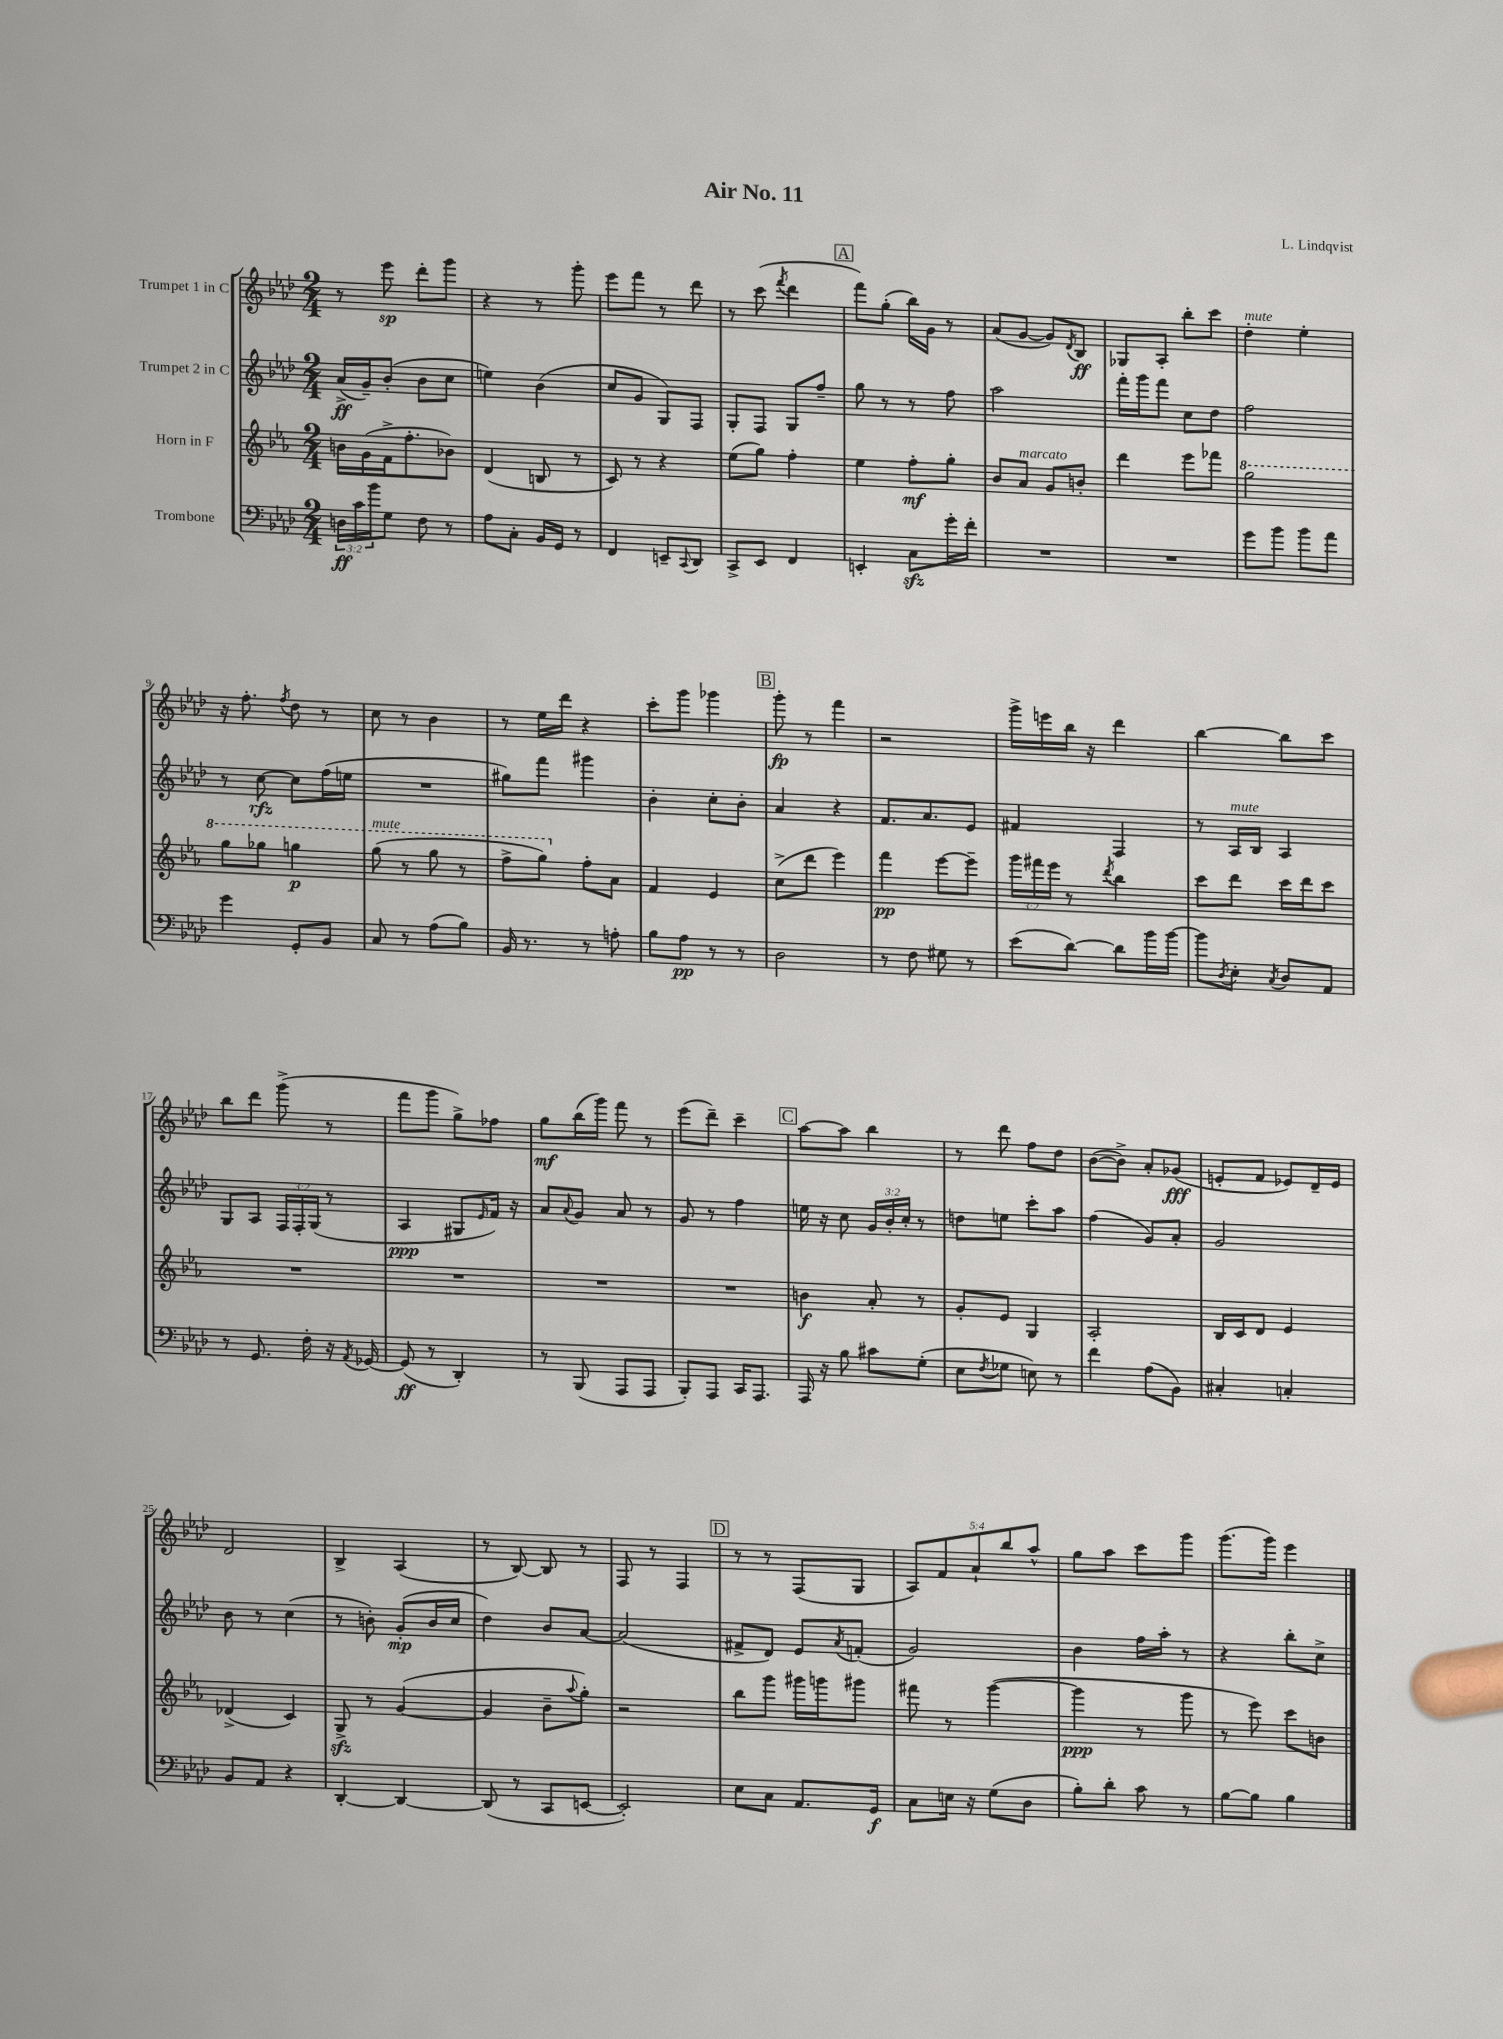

**kern	**kern	**kern	**kern
*staff4	*staff3	*staff2	*staff1
*clefF4	*clefG2	*clefG2	*clefG2
*k[b-e-a-d-]	*k[b-e-a-]	*k[b-e-a-d-]	*k[b-e-a-d-]
*M2/4	*M2/4	*M2/4	*M2/4
24D	16b	(16a-^	8r
24c	.	.	.
.	(16g	16g~)	.
24b-	.	.	.
8G	16f^	(8b-'	8eee-
.	8.ff'	.	.
8F	.	8b-	8ddd-'
8r	8b-)	8cc	8ggg
=	=	=	=
8A-	(4d	4ee)	4r
8C'	.	.	.
16BB-	8B	(4b-	8r
16GG	.	.	.
8r	8r	.	8ggg'
=	=	=	=
4FF	8c)	8cc	8eee-
.	8r	8g	8fff
8EE~	4r	8G)	8r
8qqCC	.	.	.
8DD-	.	8F	8ddd-
=	=	=	=
8CC^	(8ee-	8G'	8r
8EE-	8gg)	8F	(8ccc
.	.	.	8qfff
4FF	4ff'	8G	4ddd-
.	.	8ff~	.
=	=	=	=
4EE'	4ee-	8gg	8fff)
.	.	8r	(8gg'
8C	8ff'	8r	16bb-)
.	.	.	16g
16g'	8gg'	8ff	8r
16f'	.	.	.
=	=	=	=
2r	8b-	2aa-	(8a-
.	8a-	.	[8g
.	8g	.	8g])
.	.	.	8qd-
.	8b'	.	8B-
=	=	=	=
2r	4ddd	16fff'	8G-
.	.	16ggg	.
.	.	8fff	8A-'
.	8eee-	8cc	8bb-'
.	8fff-	8dd-	8ccc
=	=	=	=
8g	2ggg	2ff	4dd-'
8b-	.	.	.
8b-	.	.	4ee-'
8a-	.	.	.
=	=	=	=
4g	8ggg	8r	16r
.	.	.	8.ff'
.	8ggg-	[8cc	.
.	.	.	8qff
8GG'	4ggg	8cc]	8dd-
8BB-	.	(16ff	8r
.	.	16ee	.
=	=	=	=
8C	(8ggg	2r	8cc
8r	8r	.	8r
(8A-	8ggg	.	4b-
8B-)	8r	.	.
=	=	=	=
16BB-	8fff^	8gg#)	8r
8.r	.	.	.
.	8ggg)	8fff	16ee-
.	.	.	16ddd-
8r	8ff'	4ggg#	4r
8A'	8a-	.	.
=	=	=	=
8B-	4f	4b-'	8ccc'
8A-	.	.	8ggg
8r	4e-	8cc'	4ggg-
8r	.	8b-'	.
=	=	=	=
2D-	(8cc^	4a-	8ggg'
.	8ddd	.	8r
.	4eee-)	4r	4fff
=	=	=	=
8r	4fff	8.f	2r
8F	.	.	.
.	.	8.a-	.
8G#	[8eee-	.	.
8r	8eee-~]	8e-	.
=	=	=	=
(8e-	24ggg	4f#	16ggg^
.	24fff#	.	.
.	.	.	16eee
.	24eee-	.	.
[8d-)	8r	.	16bb-
.	.	.	16r
.	8qddd	.	.
8d-]	4bb-	4F	4ddd-
16b-	.	.	.
[16b-	.	.	.
=	=	=	=
8b-]	8ccc	8r	[4bb-
8qD-	.	.	.
8E-'	8ddd	16A-	.
.	.	16B-	.
8qC	.	.	.
8D-	16ccc	4A-	8bb-]
.	16ddd	.	.
8AA-	8ccc	.	8ccc
=	=	=	=
8r	2r	8G	8bb-
8.GG	.	8A-	8ddd-
.	.	24F	(8ggg^
.	.	24F'	.
16F'	.	.	.
.	.	(24G	.
16r	.	8r	8r
8qAA-	.	.	.
[16GG-	.	.	.
=	=	=	=
(8GG-]	2r	4A-	8fff
8r	.	.	8ggg
4DD-')	.	8G#	8gg^)
.	.	16qqe-	.
.	.	16f)	8ff-
.	.	16r	.
=	=	=	=
8r	2r	8a-	8gg
.	.	8qqa-	.
(8BBB-	.	8g	(16bb-
.	.	.	16ggg)
8AAA-	.	8a-	8fff
8AAA-	.	8r	8r
=	=	=	=
8BBB-')	2r	8g	(8eee-
8AAA-	.	8r	8ddd-~)
16CC	.	4ff	4ccc~
8.AAA-	.	.	.
=	=	=	=
16AAA-	4b	16ee	[8aa-
16r	.	16r	.
8B-	.	8cc	8aa-]
8c#	8a-'	24g	4bb-
.	.	24b-'	.
.	.	24cc'	.
(8G'	8r	8r	.
=	=	=	=
8E-	8g'	8dd	8r
8qF	.	.	.
8G-	8e-	8ee	8ddd-
8E)	4G	8ccc'	8ff
8r	.	8aa-	8dd-
=	=	=	=
4f	2A-'	(4ff	([8b-
.	.	.	8b-^])
(8A-	.	8g)	8a-'
8BB-)	.	8a-'	(8g-
=	=	=	=
4C#'	16B-	2g	8e'
.	16c	.	.
.	8d	.	8f
4C'	4e-	.	8e-)
.	.	.	16d-~
.	.	.	16e-
=	=	=	=
8BB-	(4d-^	8b-	2d-
8AA-	.	8r	.
4r	4c)	(4cc	.
=	=	=	=
[4DD-'	8G^	8r	4B-^
.	8r	8b')	.
4DD-_	([4g	(8g'	(4A-
.	.	16b	.
.	.	16cc	.
=	=	=	=
(8DD-]	4g]	4dd-)	8r
8r	.	.	[8B-)
8CC	8b-~	8b-	8B-]
.	8qqaa-	.	.
[8EE	8gg')	[8a-	8r
=	=	=	=
2EE'])	2r	(2a-]	8F
.	.	.	8r
.	.	.	4F
=	=	=	=
8E-	8bb-	8f#^	8r
8C	8ggg	8d-)	8r
8.AA-	16ggg#	8e-	(8F
.	16ggg	.	.
.	.	8qa-	.
.	8ggg#	(8f'	8G
16GG	.	.	.
=	=	=	=
8C	8fff#	2g)	10A-)
.	.	.	10f
16E	8r	.	.
16r	.	.	.
.	.	.	10a-`
(8G	([4ggg	.	.
.	.	.	10bb-
8D-	.	.	.
.	.	.	10aa-^^
=	=	=	=
8B-')	4ggg]	4b-	8gg
8d-'	.	.	8aa-
8c	8r	16ff	8ccc
.	.	16aa-'	.
8r	8ggg	8r	8ggg
=	=	=	=
[8B-	8r	4r	(8.ggg
8B-]	8eee-)	.	.
.	.	.	16ggg)
4B-	8ccc	8bb-'	4eee-
.	8b	8cc^	.
==	==	==	==
*-	*-	*-	*-
